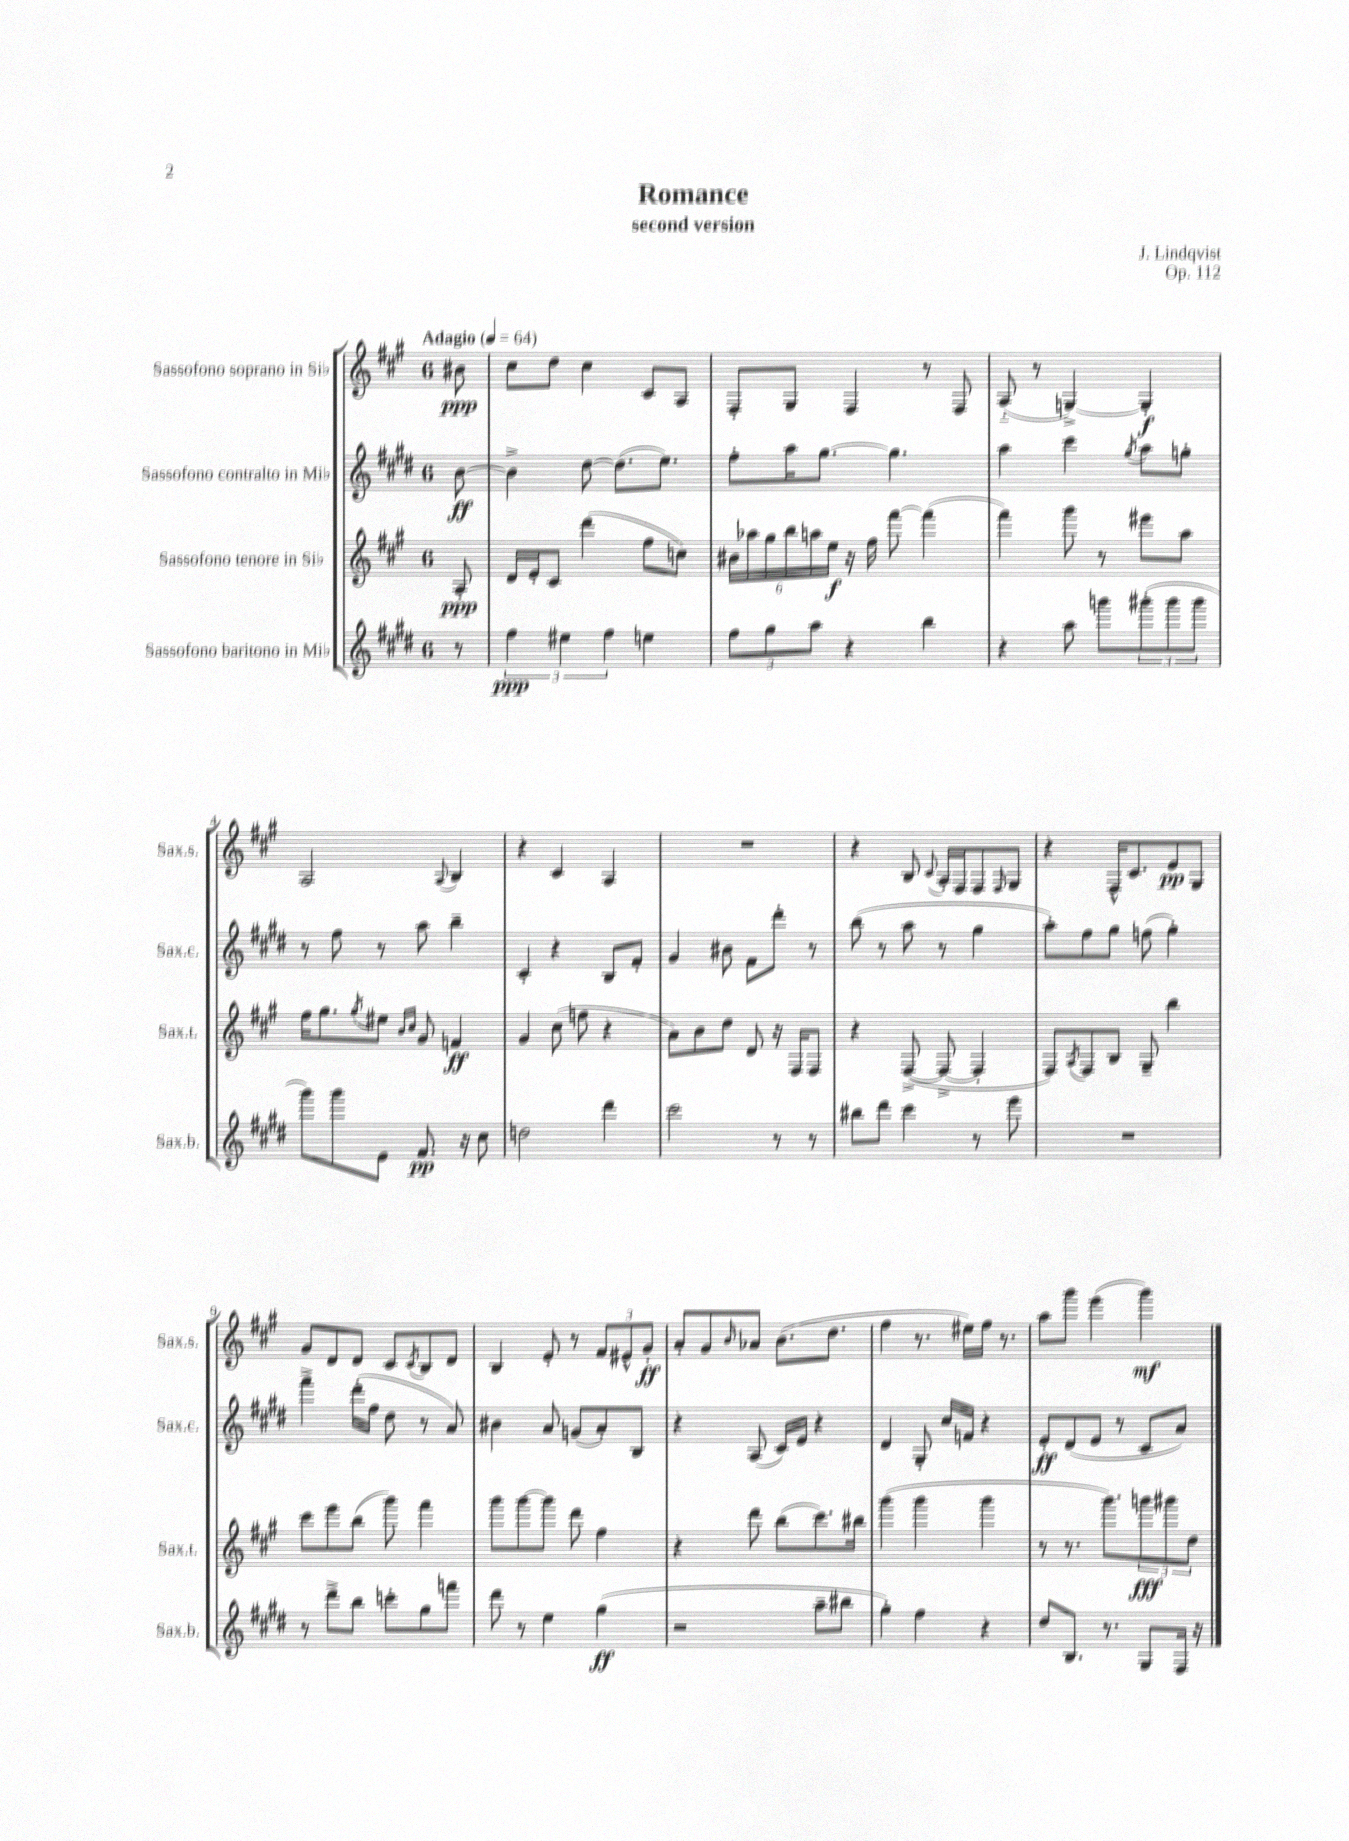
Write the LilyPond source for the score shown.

\header { title = "Romance" composer = "J. Lindqvist" subtitle = "second version" opus = "Op. 112" }
<<
\new StaffGroup <<
\new Staff = "s0" \with { instrumentName = "Sassofono soprano in Sib" shortInstrumentName = "Sax.s." } {
    \clef treble \key a \major \once \override Staff.TimeSignature.style = #'single-digit \time 6/8 \partial 8 \tempo "Adagio" 4 = 64
    bis'8\ppp |
    cis''8 d''8 cis''4 cis'8 a8 |
    fis8-. gis8 fis4 r8 fis8 |
    a8-_( r8 g4~->) g4-.\f |
    a2 \appoggiatura { a8 } b4 |
    r4 cis'4 a4 |
    R2. |
    r4 b8 \appoggiatura { cis'8 } a16-. fis16 fis8 \grace { fis16 } gis8 |
    r4 fis16-^ cis'8. e'8\pp gis8 |
    gis'8 d'8 d'8 cis'8 \acciaccatura { cis'8 } b8 d'8 |
    b4 e'8-. r8 \tuplet 3/2 { fis'8 eis'8-^ gis'8-.\ff } |
    a'8-. gis'8 \grace { b'16 } aes'8 b'8.( d''8. |
    fis''4 r8. eis''16) fis''16 r8. |
    a''8 gis'''8 e'''4( gis'''4\mf) \bar "|." |
}
\new Staff = "s1" \with { instrumentName = "Sassofono contralto in Mib" shortInstrumentName = "Sax.c." } {
    \clef treble \key e \major \once \override Staff.TimeSignature.style = #'single-digit \time 6/8 \partial 8
    b'8~\ff |
    b'4-> dis''8~ dis''8.( e''8.) |
    fis''8-. a''16 gis''8.~ gis''4. |
    a''4 cis'''4 \acciaccatura { gis''8 } a''8 g''8-. |
    r8 fis''8 r8 a''8 b''4-- |
    cis'4-. r4 b8 fis'8-. |
    gis'4 bis'8 fis'8 dis'''8-. r8 |
    b''8( r8 a''8 r8 gis''4 |
    a''8-.) fis''8 gis''8 f''8( gis''4-.) |
    fis'''4-> dis'''16-.( fis''16 dis''8 r8 a'8) |
    bis'4 a'8 g'8( a'8-.) b8 |
    r4 a8( cis'16) e'16 r4 |
    dis'4 gis8-. cis''16 f'16 r4 |
    e'8-.\ff dis'8( e'8 r8 cis'8 a'8) \bar "|." |
}
\new Staff = "s2" \with { instrumentName = "Sassofono tenore in Sib" shortInstrumentName = "Sax.t." } {
    \clef treble \key a \major \once \override Staff.TimeSignature.style = #'single-digit \time 6/8 \partial 8
    a8-.\ppp |
    d'16 e'16-. cis'8 d'''4( fis''8 c''8) |
    \tuplet 6/4 { bis'16 aes''16 gis''16 b''16 a''16 e''16\f } r16 fis''16 fis'''8~ fis'''4( |
    fis'''4) gis'''8 r8 eis'''8 a''8 |
    fis''16 gis''8. \acciaccatura { gis''8 } eis''8 \grace { b'16 cis''16 } gis'8 f'4\ff |
    gis'4 cis''8( f''8 r4 |
    a'8) b'8 d''8 d'8 r16 fis16 fis8 |
    r4 fis8~->( fis8~-> fis4-. |
    fis8) \acciaccatura { a8 } fis8 b8 gis8-- b''4 |
    cis'''8 e'''8 b''8( gis'''8) fis'''4 |
    gis'''8 gis'''8~ gis'''8 d'''8 fis''4 |
    r4 d'''8 b''8( cis'''8.) bis''16 |
    gis'''4( gis'''4 gis'''4 |
    r8 r8. gis'''8.) \tuplet 3/2 { g'''8\fff gis'''8 d''8 } \bar "|." |
}
\new Staff = "s3" \with { instrumentName = "Sassofono baritono in Mib" shortInstrumentName = "Sax.b." } {
    \clef treble \key e \major \once \override Staff.TimeSignature.style = #'single-digit \time 6/8 \partial 8
    r8 |
    \tuplet 3/2 { fis''4\ppp eis''4 fis''4 } e''4 |
    \tuplet 3/2 { fis''8 gis''8 a''8 } r4 b''4 |
    r4 a''8 g'''8 \tuplet 3/2 { gis'''8-.( gis'''8 gis'''8 } |
    gis'''8) gis'''8 e'8 fis'8.\pp r16 cis''8 |
    d''2 dis'''4 |
    cis'''2 r8 r8 |
    bis''8 dis'''8 cis'''4 r8 e'''8 |
    R2. |
    r8 dis'''8-> b''8 c'''8-. gis''8 f'''8 |
    dis'''8 r8 e''4 gis''4\ff( |
    r2 a''8-- bis''8 |
    gis''4-.) fis''4 r4 |
    dis''8 b8. r8. gis8 fis16 r16 \bar "|." |
}
>>
>>
